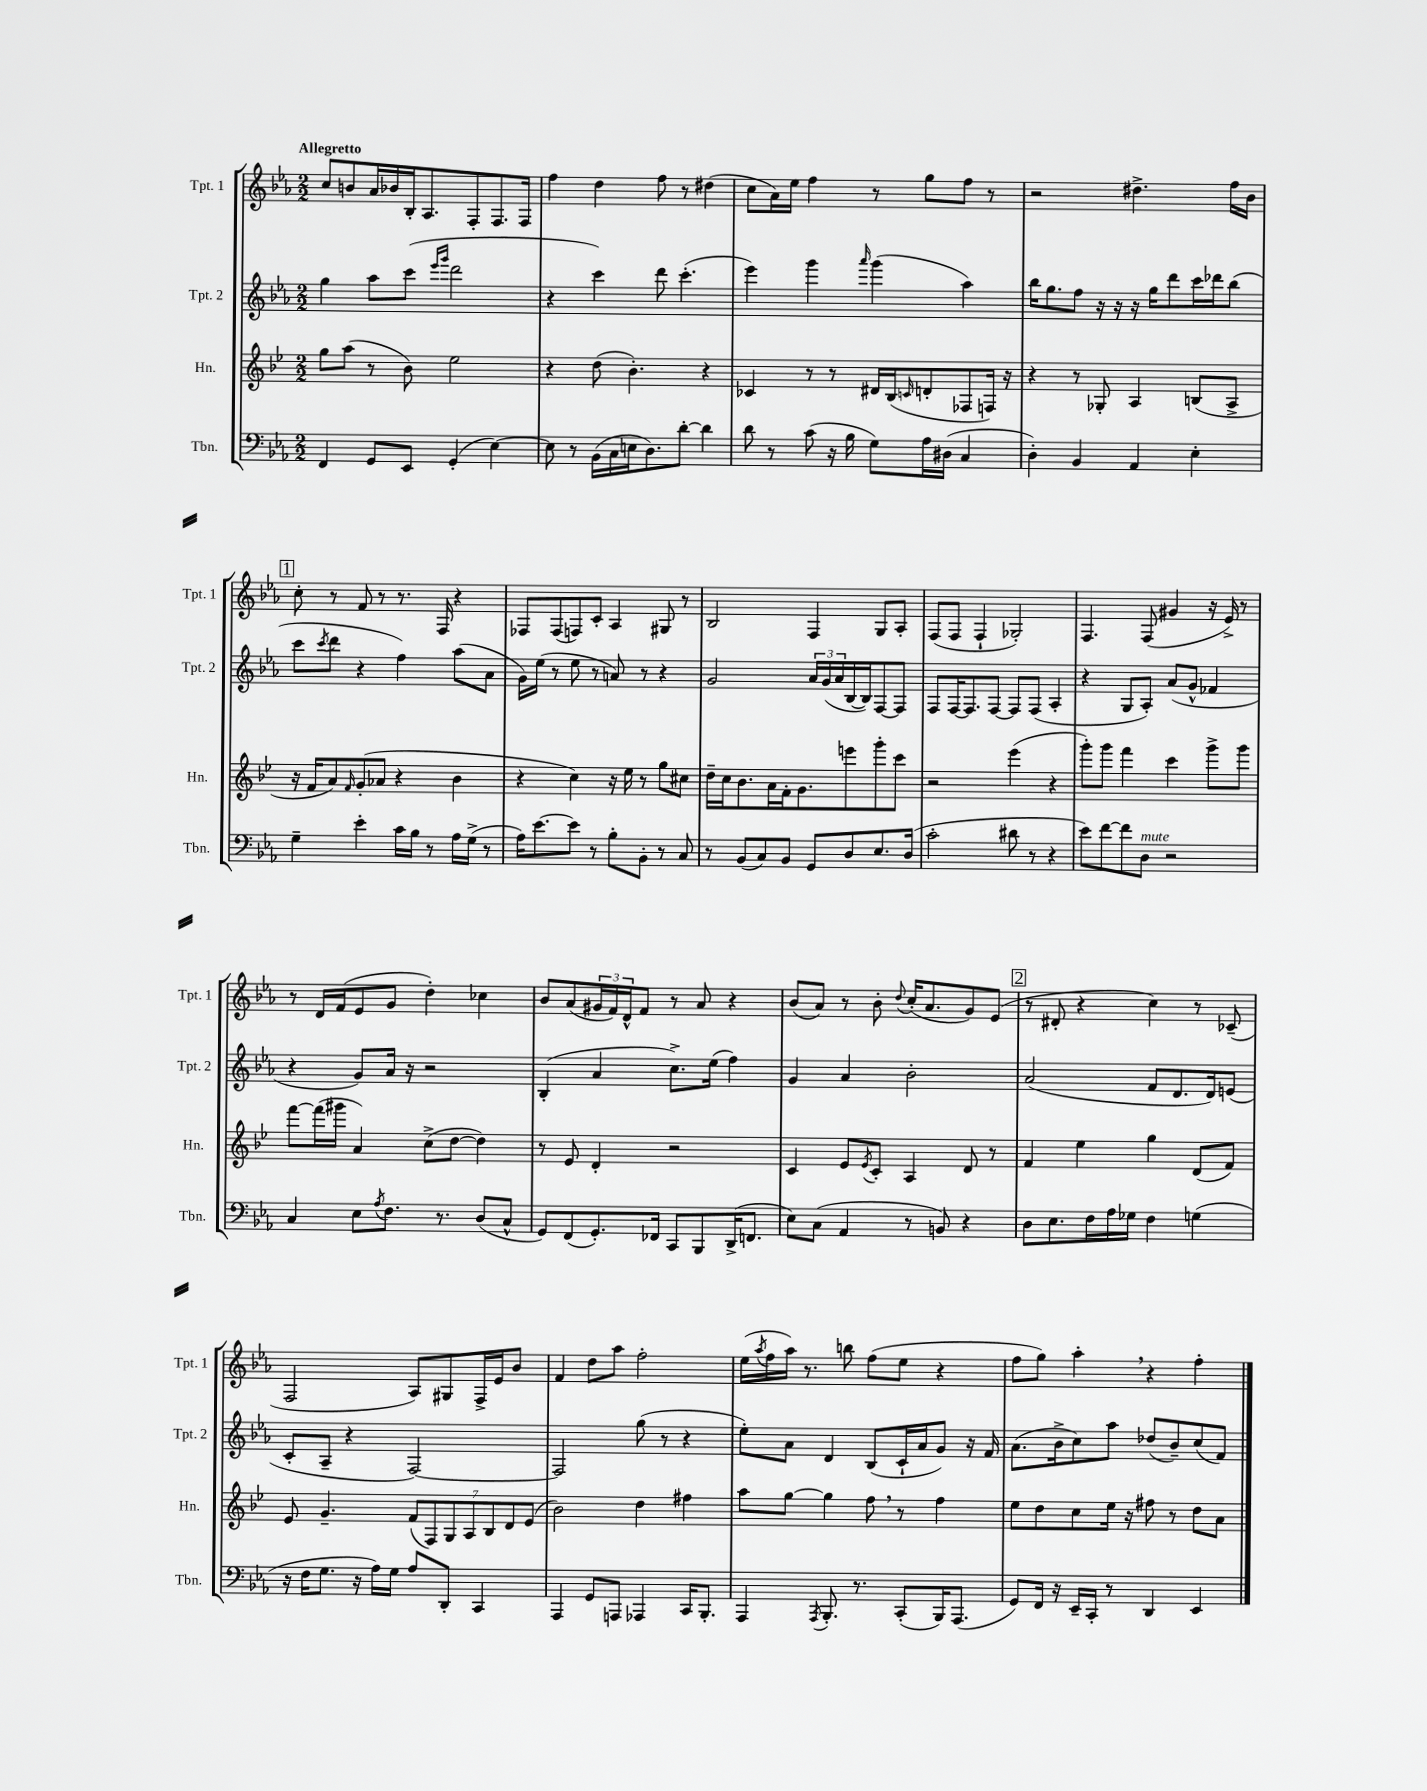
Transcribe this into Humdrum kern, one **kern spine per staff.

**kern	**kern	**kern	**kern
*staff4	*staff3	*staff2	*staff1
*clefF4	*clefG2	*clefG2	*clefG2
*k[b-e-a-]	*k[b-e-]	*k[b-e-a-]	*k[b-e-a-]
*M2/2	*M2/2	*M2/2	*M2/2
4FF	8gg	4gg	8cc
.	(8aa	.	8b
8GG	8r	8aa-	16a-
.	.	.	16b-
8EE-	8b-)	(8ccc	16B-'
.	.	.	8.A-
.	.	16qqeee-	.
.	.	16qqggg	.
(4GG'	2ee-	2ddd	.
.	.	.	8F'
[4E-)	.	.	8.F
.	.	.	16F
=	=	=	=
8E-]	4r	4r	4ff
8r	.	.	.
(16BB-	(8dd	4ccc)	4dd
16C	.	.	.
16E	4.b-')	.	.
8.D)	.	.	.
.	.	8ddd	8ff
[8d'	.	(4.ccc'	8r
4d]	4r	.	(4dd#
=	=	=	=
8d	4c-	4eee-)	8cc
8r	.	.	16a-)
.	.	.	16ee-
(8c	8r	4ggg	4ff
16r	8r	.	.
16B-	.	.	.
.	.	16qqaaa-	.
8G)	16d#	(4ggg	8r
.	(16B-	.	.
.	16qqc	.	.
16A-	8d'	.	8gg
(16D#	.	.	.
4C	8F-	4aa-)	8ff
.	16F)	.	8r
.	16r	.	.
=	=	=	=
4D')	4r	16bb-	2r
.	.	8.gg	.
4BB-	8r	8ff	.
.	8G-'	16r	.
.	.	16r	.
4AA-	4A	16r	4.dd#^
.	.	16gg	.
.	.	8ddd	.
4E-'	(8B	16ccc	.
.	.	16ddd-	.
.	8A^	(8bb-	16ff
.	.	.	16b-
=	=	=	=
4G~	16r	8ccc	8cc'
.	16f	.	.
.	.	8qccc	.
.	8a)	8ddd	8r
.	16qqf	.	.
4e-'	(8g'	4r	8f
.	8a-	.	8r
16c	4r	4ff)	8.r
16B-	.	.	.
8r	.	.	.
.	.	.	16F
16A-	4b-	(8aa-	4r
(16G^	.	.	.
8r	.	8a-	.
=	=	=	=
16A-)	4r	16g)	8F-
[8.e-	.	(16ee-	.
.	.	8r	(8F-
8e-]	4cc)	8ee-	8F)
8r	.	8r	8c'
8B-'	16r	8a)	4A-
.	16ee-	.	.
8BB-'	8r	8r	.
8r	8gg	4r	8G#
8C	8cc#	.	8r
=	=	=	=
8r	16dd~	2g	2B-
.	16cc	.	.
(8BB-	8.b-	.	.
8C)	.	.	.
.	16a	.	.
8BB-	16f'	.	.
.	8.g	.	.
8GG	.	24a-	4F
.	.	(24g	.
.	.	24a-	.
8D	8eee	[16B-	.
.	.	16B-])	.
8.E-	8ggg'	[8F	8G
.	8ccc	8F]	8A-'
(16D	.	.	.
=	=	=	=
2c'	2r	8F	(8F
.	.	[16F	8F
.	.	8.F]	.
.	.	.	4F`
.	.	[8F	.
8d#	(4eee-	8F]	2G-')
8r	.	(8F	.
4r	4r	4A-'	.
=	=	=	=
8e-)	8ggg')	4r	4.F
[8f	8ggg	.	.
8f]	4fff	8G	.
8D	.	8A-')	(8F
2r	4ccc	(8a-	4g#
.	.	8g^^	.
.	8ggg^	4f-	16r
.	.	.	16e-^)
.	8ggg	.	8r
=	=	=	=
4C	[8fff	4r	8r
.	(16fff]	.	16d
.	16ggg#	.	(16f
8E-	4a)	8g)	8e-
8qA-	.	.	.
8.F	.	16a-	8g
.	.	16r	.
.	(8cc^	2r	4dd')
8.r	.	.	.
.	[8dd	.	.
(8D	4dd])	.	4cc-
8C^^	.	.	.
=	=	=	=
8GG)	8r	(4B-'	8b-
(8FF	8e-	.	(8a-
8.GG')	4d'	4a-	24g#
.	.	.	24f)
.	.	.	24d^^
.	.	.	8f
16FF-	.	.	.
8CC	2r	8.cc^)	8r
8BBB-	.	.	8a-
.	.	(16ee-	.
(16DD^	.	4ff)	4r
8.FF	.	.	.
=	=	=	=
8E-)	4c	4g	(8b-
(8C	.	.	8a-)
4AA-	8e-	4a-	8r
.	8qe-	.	.
.	8c'	.	8b-'
.	.	.	8qqdd
8r	4A	2b-'	(16cc'
.	.	.	8.a-
8BB)	.	.	.
4r	8d	.	8g)
.	8r	.	(8e-
=	=	=	=
8D	4f	(2a-	8r
8.E-	.	.	8d#'
.	4ee-	.	4r
16F	.	.	.
16A-	.	.	.
16G-	.	.	.
4F	4gg	8f	4cc)
.	.	8.d	.
(4G	(8d	.	8r
.	.	16d)	.
.	8f)	(8e	(8c-~
=	=	=	=
16r	8e-	8c'	2F
16F	.	.	.
8.G	4.g~	8A-~	.
.	.	4r	.
16r	.	.	.
16A-)	.	.	.
16G	.	.	.
8A-	(14f	[2F)	8A-)
.	14F)	.	.
8DD'	.	.	8G#
.	14G	.	.
.	14A	.	.
4CC	.	.	16F^
.	14B-	.	.
.	.	.	16e-
.	14d	.	.
.	.	.	8b-
.	(14e-	.	.
=	=	=	=
4AAA-	2b-)	2F]	4f
8GG	.	.	8dd
8AAA	.	.	8aa-
4AAA-	4dd	(8gg	2ff'
.	.	8r	.
16CC	4ff#	4r	.
8.BBB-'	.	.	.
=	=	=	=
4AAA-	8aa	8ee-')	(16ee-
.	.	.	8qaa-
.	.	.	16ff
.	[8gg	8a-	16aa-)
.	.	.	8.r
8qAAA-	.	.	.
8.BBB-'	4gg]	4d	.
.	.	.	8bb
8.r	.	.	.
.	8ff	(8B-	(8ff
(8CC'	8r	16c`	8ee-
.	.	16a-	.
16BBB-)	4ff	8g)	4r
(8.AAA-	.	.	.
.	.	16r	.
.	.	16f	.
=	=	=	=
8GG)	8ee-	(8.a-	8ff
16FF	8dd	.	8gg)
16r	.	16b-^	.
16EE-~	8cc	8cc)	4aa-'
16CC'	.	.	.
8r	16ee-	8aa-	.
.	16r	.	.
4DD	8ff#	(8dd-	4r
.	8r	8b-~)	.
4EE-	8dd	(8cc	4ff'
.	8a	8f)	.
==	==	==	==
*-	*-	*-	*-
